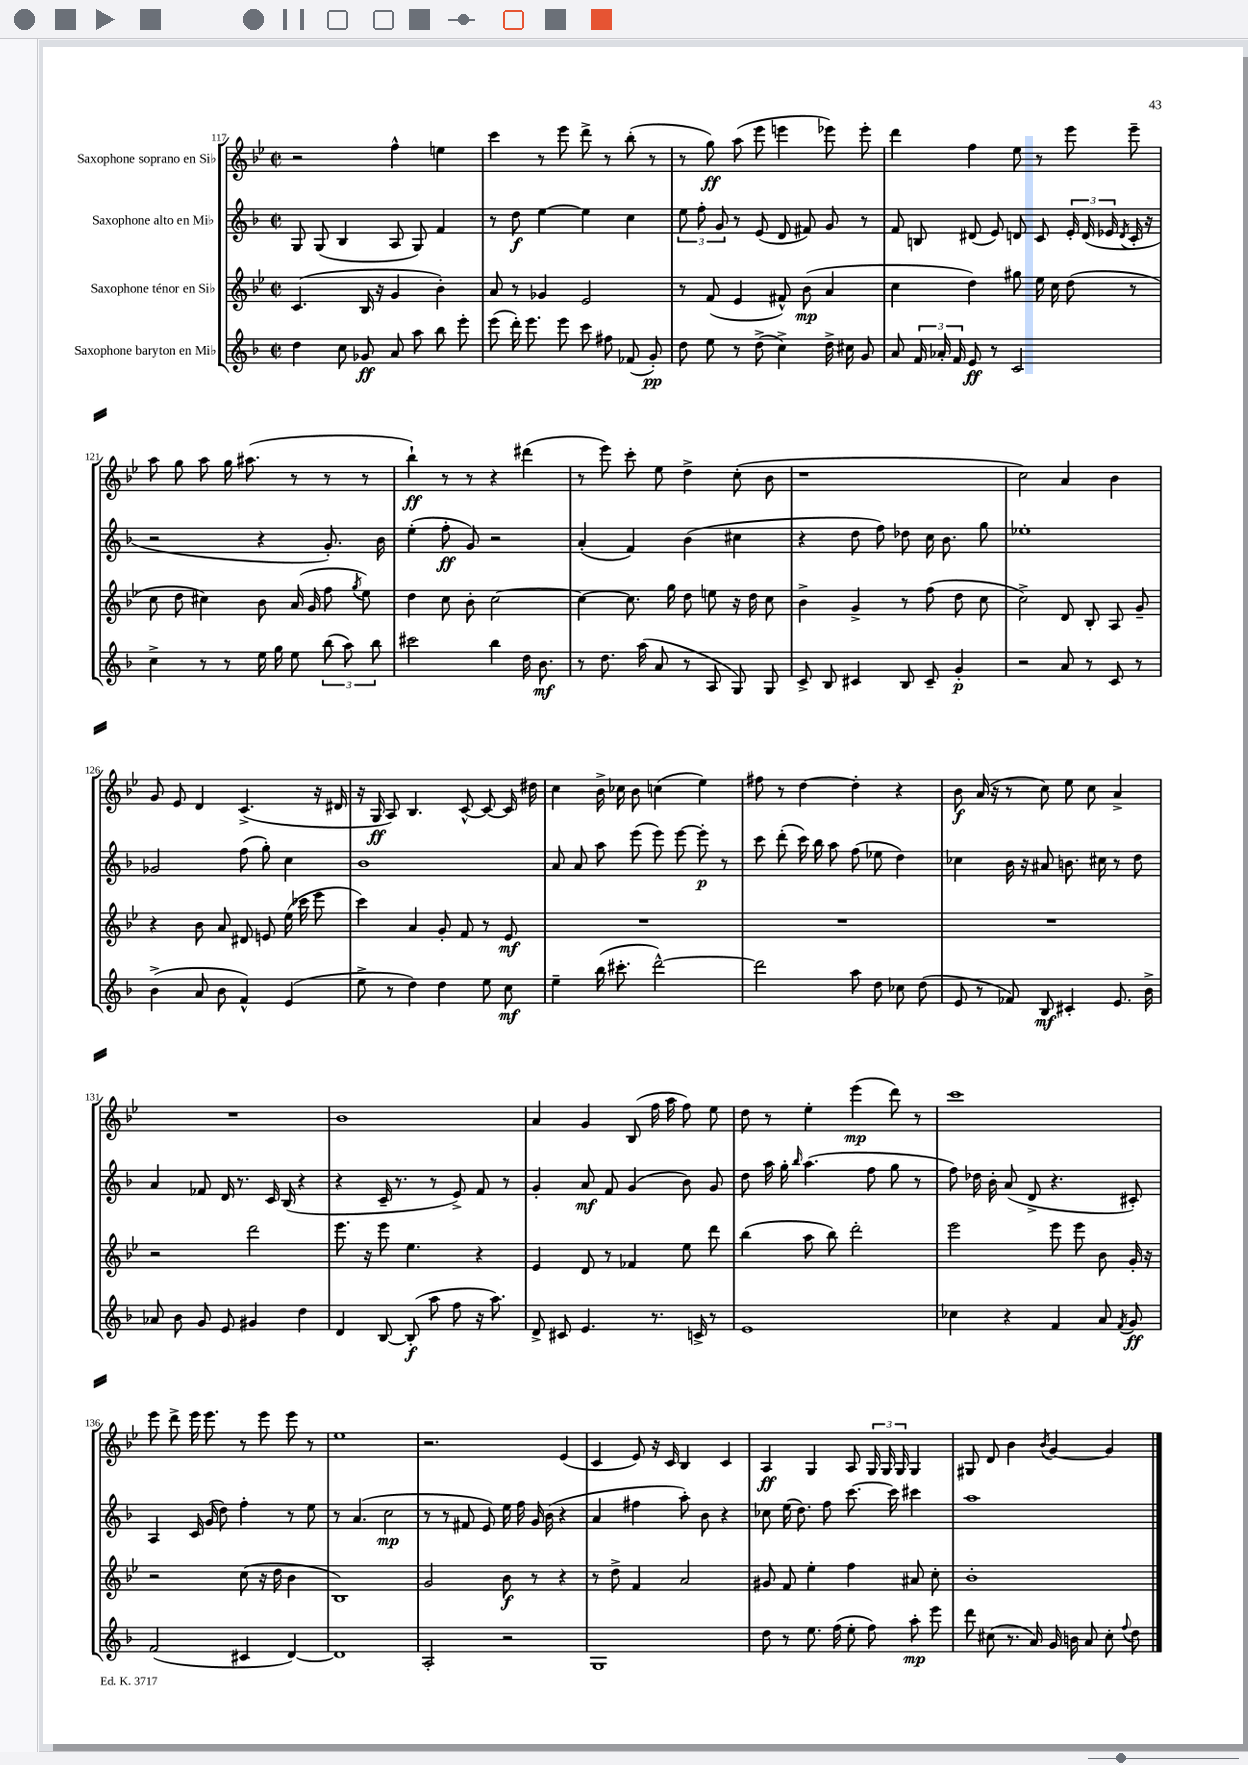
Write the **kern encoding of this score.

**kern	**kern	**kern	**kern
*staff4	*staff3	*staff2	*staff1
*clefG2	*clefG2	*clefG2	*clefG2
*k[b-]	*k[b-e-]	*k[b-]	*k[b-e-]
*M2/2	*M2/2	*M2/2	*M2/2
*met(c|)	*met(c|)	*met(c|)	*met(c|)
4dd	(4.c	8G	2r
.	.	(8G	.
8cc	.	4B-	.
8g-	16B-	.	.
.	16r	.	.
8a	4g	8A	4ff^^
8aa	.	8G)	.
8bb-	4b-')	4f	4ee
8eee'	.	.	.
=	=	=	=
(8eee	8a	8r	4ccc
16ddd')	8r	8dd	.
8.eee	.	.	.
.	4g-	[4ee	8r
8eee	.	.	8eee-
8ccc	2e-	4ee]	8ddd^
8ff#	.	.	8r
(8f-	.	4cc	(8bb-'
8g')	.	.	8r
=	=	=	=
8dd	8r	12ee	8r
.	.	12ff'	.
8ee	(8f	.	8gg)
.	.	12g	.
8r	4e-	8r	(8aa
(8dd^	.	(8e	8eee-
4cc^)	8f#^^)	8d	4eee
.	(8b-	8f#)	.
16dd^	4a	8g	8eee-)
16cc#	.	.	.
8g	.	8r	8eee-'
=	=	=	=
8a	4cc	8f	4ddd
24f	.	8B	.
24a-'	.	.	.
24f	.	.	.
8e	4dd)	(8d#	4ff
8r	.	8e)	.
2c	8gg#	8d	8ee-
.	16ee-	8c	8r
.	16cc	.	.
.	(8dd	24e'	8eee-
.	.	(24d	.
.	.	24e-	.
.	.	8qd	.
.	8r	16c'	8eee-~
.	.	16r	.
=	=	=	=
4cc^	8cc	2r	8aa
.	8dd	.	8gg
8r	4cc#)	.	8aa
8r	.	.	16gg
.	.	.	(8.aa#
16ee	8b-	4r	.
16gg	.	.	.
8ee	(16a	.	8r
.	16g	.	.
(12bb-	8ff	8.g')	8r
12aa)	.	.	.
.	8qgg	.	.
.	8ee-)	.	8r
12bb-	.	.	.
.	.	16b-	.
=	=	=	=
2ccc#	4dd	(4ee'	4bb-`)
.	8cc	8ff'	8r
.	8b-'	8g)	8r
4bb-	[2cc	2r	4r
16dd	.	.	(4ddd#
8.b-	.	.	.
=	=	=	=
8r	4cc_	(4a'	8r
8.dd	.	.	8eee-)
.	8.cc]	4f)	8ccc'
(16aa	.	.	.
8a	.	.	8ee-
.	16gg	.	.
8r	8dd	(4b-	4dd^
8A	8ee	.	.
8G)	16r	4cc#	(8cc'
.	16dd	.	.
8G	8cc	.	8b-
=	=	=	=
8c^	4b-^	4r	1r
8B-	.	.	.
4c#	4g^	8dd	.
.	.	8ff)	.
8B-	8r	8dd-	.
8c#~	(8ff	16cc	.
.	.	8.b-	.
4g'	8dd	.	.
.	8cc	8gg	.
=	=	=	=
2r	2cc^)	1ee-'	2cc)
8a	8d	.	4a
8r	8B-'	.	.
8c	8A	.	4b-
8r	8g~	.	.
=	=	=	=
(4b-^	4r	2g-	8g
.	.	.	8e-
8a	8b-	.	4d
8b-	8a	.	.
4f^^)	8d#	(8ff	(4.c^
.	8e	8gg')	.
(4e	(16ee-	4cc	.
.	16ccc-	.	.
.	8eee-	.	16r
.	.	.	16d#
=	=	=	=
8ee^	4ccc)	1b-	16r
.	.	.	16G
8r	.	.	8A)
4dd)	4a	.	4.B-
4dd	8g'	.	.
.	8f	.	[8c^^
8ee	8r	.	8c_
8cc	8e-	.	16c]
.	.	.	16dd#
=	=	=	=
4ee~	1r	8a	4cc
.	.	8a	.
(16bb-	.	8aa	16b-^
8.ccc#'	.	.	16cc-
.	.	(8eee	8b-
[2ddd^^)	.	8eee)	(4cc
.	.	[8eee	.
.	.	8eee']	4ee-)
.	.	8r	.
=	=	=	=
2ddd]	1r	8ccc	8ff#
.	.	(8ddd'	8r
.	.	16ccc)	[4dd
.	.	16bb-	.
.	.	8aa	.
8aa	.	(8ff	4dd']
8dd	.	8ee-	.
8cc-	.	4dd)	4r
(8dd	.	.	.
=	=	=	=
8e	1r	4cc-	8b-
8r	.	.	(16a
.	.	.	16r
8f-)	.	16b-	8r
.	.	16r	.
8B-	.	8a#	8cc)
4c#'	.	8.b	8ee-
.	.	.	8cc
.	.	16cc#	.
8.e	.	8r	4a^
.	.	8dd	.
16b-^	.	.	.
=	=	=	=
8a-	2r	4a	1r
8b-	.	.	.
8g	.	8f-	.
8e	.	16d	.
.	.	8.r	.
4g#	2ddd	.	.
.	.	16c	.
.	.	(16B-	.
4dd	.	4r	.
=	=	=	=
4d	8.eee-	4r	1b-
.	16r	.	.
[8B-	8eee-	16c~	.
.	.	8.r	.
(8B-']	4.ee-	.	.
8aa	.	8r	.
8ff	.	8e^)	.
16r	4r	8f	.
8.aa)	.	.	.
.	.	8r	.
=	=	=	=
8d^	4e-	4g'	4a
8c#	.	.	.
4.e	8d	8a	4g
.	8r	8f	.
.	4f-	(4g	(8B-
8.r	.	.	16ff
.	.	.	16aa
.	8ee-	8b-)	8ff)
16c^	.	.	.
8r	8ddd	8g	8ee-
=	=	=	=
1e	(4bb-	8dd	8dd
.	.	16aa	8r
.	.	16gg'	.
.	.	16qqbb-	.
.	8aa	(4.aa	4ee-'
.	8bb-)	.	.
.	2ddd'	.	(4eee-
.	.	8ff	.
.	.	8gg	8ddd)
.	.	8r	8r
=	=	=	=
4cc-	2eee-	8ff)	1ccc
.	.	16dd-	.
.	.	16b-'	.
4r	.	(8a	.
.	.	8d^	.
4f	8eee-	4.r	.
.	8eee-	.	.
8a	8b-	.	.
8qf	.	.	.
8g	16g'	8c#')	.
.	16r	.	.
=	=	=	=
(2f	2r	4A	8eee-
.	.	.	8ddd^
.	.	16c	16eee-
.	.	(16g	8.eee-
.	.	8dd)	.
4c#	(8cc	4ff'	8r
.	16r	.	8eee-
.	16dd	.	.
[4d)	4b-	8r	8eee-
.	.	8ee	8r
=	=	=	=
1d]	1B-)	8r	1ee-
.	.	(4.a	.
.	.	2cc	.
=	=	=	=
2A'	2g	8r	2.r
.	.	8r	.
.	.	8f#	.
.	.	8e)	.
2r	8b-	16ee	.
.	.	16ff	.
.	8r	16g	.
.	.	(16b-	.
.	4r	4r	(4e-
=	=	=	=
1G	8r	4a	4c
.	8dd^	.	.
.	4f	4ff#	8e-)
.	.	.	16r
.	.	.	16c
.	2a	8aa')	4B-
.	.	8b-	.
.	.	4r	4c
=	=	=	=
8dd	8g#	8cc-	4A
8r	8f	(16ee	.
.	.	8.dd)	.
8.ee	4ee-'	.	4G
.	.	8ff	.
(16ff	.	.	.
8ee'	4ff	[8.ccc	8A
8ff)	.	.	24G
.	.	.	24G
.	.	16ccc]	.
.	.	.	24G
8aa'	8a#	4ccc#	4G
8eee	8cc'	.	.
=	=	=	=
8ddd	1b-'	1aa	8G#
(8cc#	.	.	8d
8.r	.	.	4b-
16a)	.	.	.
.	.	.	8qb-
16g	.	.	[4g
16b	.	.	.
8a	.	.	.
8cc#'	.	.	4g]
8qqff	.	.	.
8dd	.	.	.
==	==	==	==
*-	*-	*-	*-
